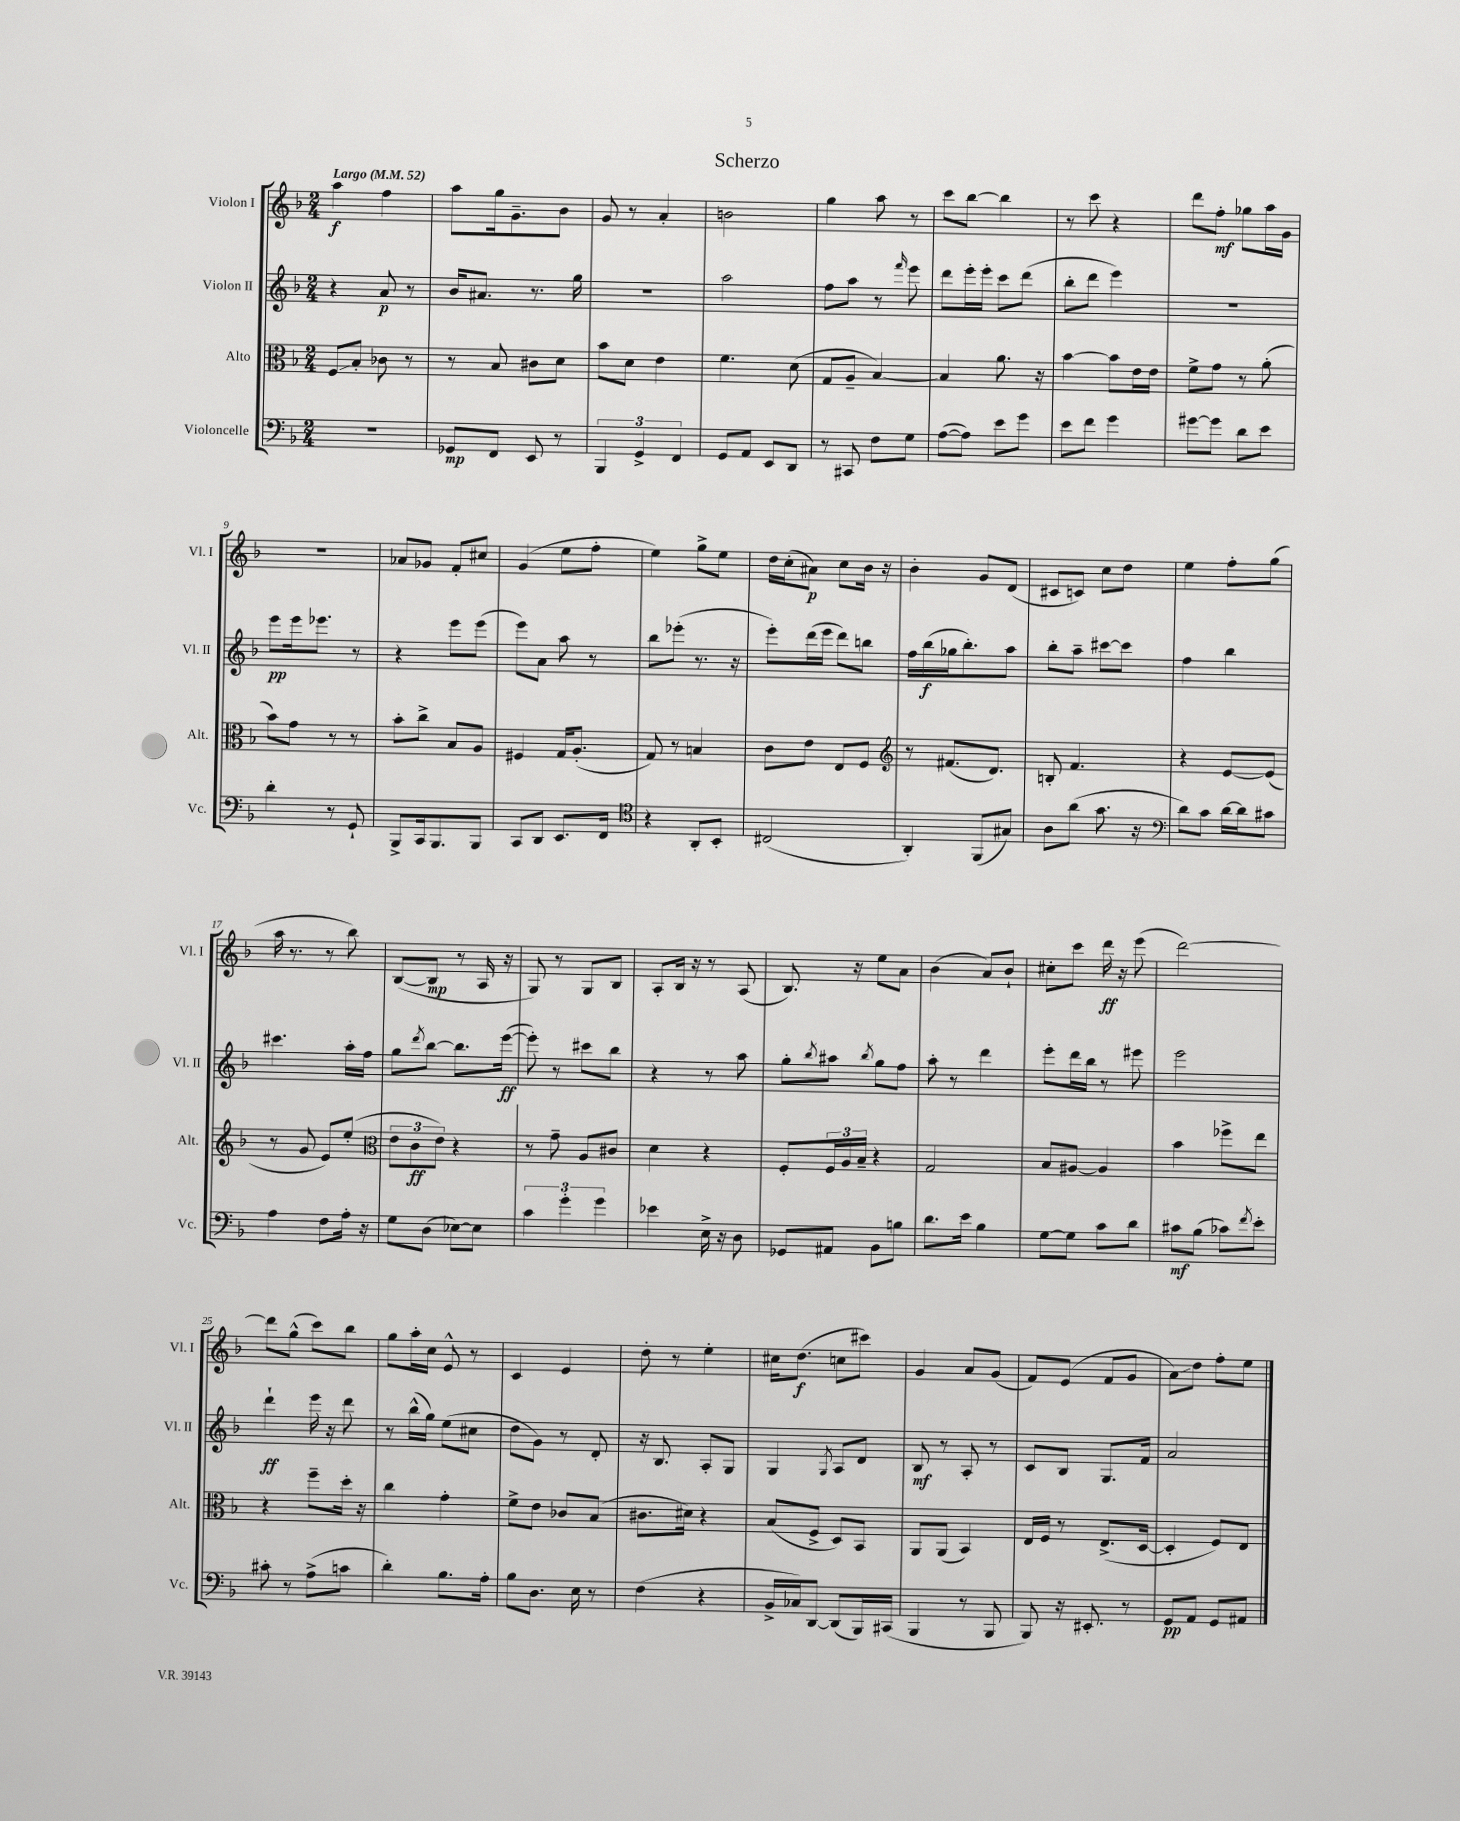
\header { title = "Scherzo" }
<<
\new StaffGroup <<
\new Staff = "s0" \with { instrumentName = "Violon I" shortInstrumentName = "Vl. I" } {
    \clef treble \key f \major \numericTimeSignature \time 2/4 \tempo "Largo" 4 = 52
    a''4\f f''4 |
    a''8 g''16 g'8.-- bes'8 |
    g'8 r8 a'4-. |
    b'2 |
    g''4 a''8 r8 |
    c'''8 bes''8~ bes''4 |
    r8 c'''8 r4 |
    d'''8 f''8-.\mf ges''8 a''16 g'16 |
    R2 |
    aes'8 ges'8 f'8-. cis''8 |
    g'4( e''8 f''8-. |
    e''4) g''8-> e''8 |
    d''16 c''16-.( ais'8\p) c''8 bes'16 r16 |
    bes'4-. g'8 d'8( |
    cis'8 c'8) c''8 d''8 |
    e''4 f''8-. g''8( |
    a''16 r8. r8 bes''8) |
    bes8~( bes8\mp r8 a16 r16 |
    g8) r8 g8 bes8 |
    a8-. bes16 r16 r8 a8( |
    bes8.) r16 e''8 a'8 |
    bes'4( a'8) bes'8-! |
    cis''8-. c'''8 d'''16\ff r16 e'''8( |
    d'''2~) |
    d'''8 g''8-^( c'''8) bes''8 |
    g''8 a''16-. c''16 e'8-^ r8 |
    c'4 e'4 |
    d''8-. r8 e''4-. |
    cis''16 d''8.\f( c''8 cis'''8) |
    g'4 a'8 g'8( |
    f'8) e'8( f'8 g'8 |
    a'8\glissando) d''8 f''8-. e''8 \bar "|." |
}
\new Staff = "s1" \with { instrumentName = "Violon II" shortInstrumentName = "Vl. II" } {
    \clef treble \key f \major \numericTimeSignature \time 2/4
    r4 a'8\p r8 |
    bes'16 ais'8. r8. g''16 |
    R2 |
    a''2 |
    f''8 a''8 r8 \grace { f'''16 } e'''8 |
    d'''8 e'''16-. e'''16-. c'''8 d'''8( |
    bes''8-. d'''8 e'''4) |
    r2 |
    e'''8\pp e'''16 ees'''8. r8 |
    r4 e'''8 e'''8( |
    e'''8) a'8 a''8 r8 |
    bes''8 ees'''8-.( r8. r16 |
    e'''8-.) d'''16( e'''16 d'''8) b''8 |
    f''16 bes''16\f( ges''16 bes''8.-.) a''8 |
    bes''8-. a''8-- cis'''8~ cis'''8 |
    f''4 bes''4 |
    cis'''4. a''16-. f''16 |
    g''8 \acciaccatura { d'''8 } bes''8~ bes''8. e'''16~\ff( |
    e'''8-.) r8 cis'''8 bes''8 |
    r4 r8 a''8 |
    g''8-. \acciaccatura { bes''8 } ais''8 \acciaccatura { bes''8 } g''8 f''8 |
    a''8-. r8 d'''4 |
    e'''8-. d'''16 bes''16 r8 eis'''8 |
    e'''2 |
    d'''4-!\ff e'''16 r16 d'''8 |
    r8 bes''16-^( g''16) e''8( cis''8 |
    d''8 g'8) r8 d'8-. |
    r16 bes8. a8-. g8 |
    g4 \acciaccatura { g8 } a8 d'8 |
    bes8\mf r8 a8-. r8 |
    c'8 bes8 g8. f'16 |
    a'2 \bar "|." |
}
\new Staff = "s2" \with { instrumentName = "Alto" shortInstrumentName = "Alt." } {
    \clef alto \key f \major \numericTimeSignature \time 2/4
    f8\glissando bes8-. ces'8 r8 |
    r8 bes8 cis'8 d'8 |
    bes'8 d'8 e'4 |
    f'4. d'8( |
    g8 a8-- bes4~) |
    bes4 a'8. r16 |
    bes'4~ bes'8 e'16 e'16 |
    f'8-> g'8 r8 a'8-.( |
    bes'8) g'8 r8 r8 |
    bes'8-. c''8-> bes8 a8 |
    fis4 g16 a8.-.( |
    g8) r8 b4 |
    c'8 e'8 e8 f8 |
    \clef treble r8 fis'8.( d'8.) |
    b8-. f'4. |
    r4 e'8~ e'8( |
    r8 g'8 e'8) e''8-.( |
    \clef alto \tuplet 3/2 { e'8 c'8\ff e'8) } r4 |
    r8 g'8-- a8 cis'8 |
    d'4 r4 |
    f8-. \tuplet 3/2 { f16 a16 bes16-- } r4 |
    g2 |
    bes8 ais8~ ais4 |
    bes'4 fes''8-> e''8 |
    r4 f''8-- d''16-. r16 |
    c''4 g'4-. |
    f'8-> e'8 ces'8 bes8( |
    cis'8. dis'16) r4 |
    bes8( f8-> d8) bes,8 |
    a,8 a,8( bes,4) |
    e16 f16 r8 e8.->( d16~ |
    d4-. f8) e8 \bar "|." |
}
\new Staff = "s3" \with { instrumentName = "Violoncelle" shortInstrumentName = "Vc." } {
    \clef bass \key f \major \numericTimeSignature \time 2/4
    r2 |
    ges,8\mp f,8 e,8 r8 |
    \tuplet 3/2 { bes,,4 g,4-> f,4 } |
    g,8 a,8 e,8 d,8 |
    r8 cis,8 f8 g8 |
    a8~( a8) e'8 g'8 |
    e'8 f'8 g'4 |
    gis'8~ gis'8 d'8 e'8 |
    d'4-. r8 g,8-! |
    bes,,8-> c,16 bes,,8. bes,,8 |
    c,8 d,8 e,8. f,16 |
    \clef tenor r4 a,8-. bes,8-. |
    cis2( |
    a,4-.) f,8( gis8) |
    a8 a'8( g'8. r16 |
    \clef bass d'8) c'8 d'16~ d'16 cis'8 |
    a4 f8 a16-. r16 |
    g8 d8( ees8~) ees8 |
    \tuplet 3/2 { c'4 g'4-. g'4 } |
    ees'4 e16-> r16 d8 |
    ges,8 ais,8 bes,8 b8 |
    d'8. e'16 bes4 |
    g8~ g8 c'8 d'8 |
    cis'8\mf bes8( ces'8) \acciaccatura { f'8 } e'8-. |
    cis'8-. r8 a8->( c'8 |
    d'4-.) bes8. a16-. |
    bes8 d8. e16 r8 |
    f4( r4 |
    bes,16-> ces16) d,8~ d,8( bes,,16) cis,16( |
    bes,,4 r8 bes,,8 |
    bes,,8) r16 eis,8.-. r8 |
    g,8\pp a,8 g,8 ais,8 \bar "|." |
}
>>
>>
